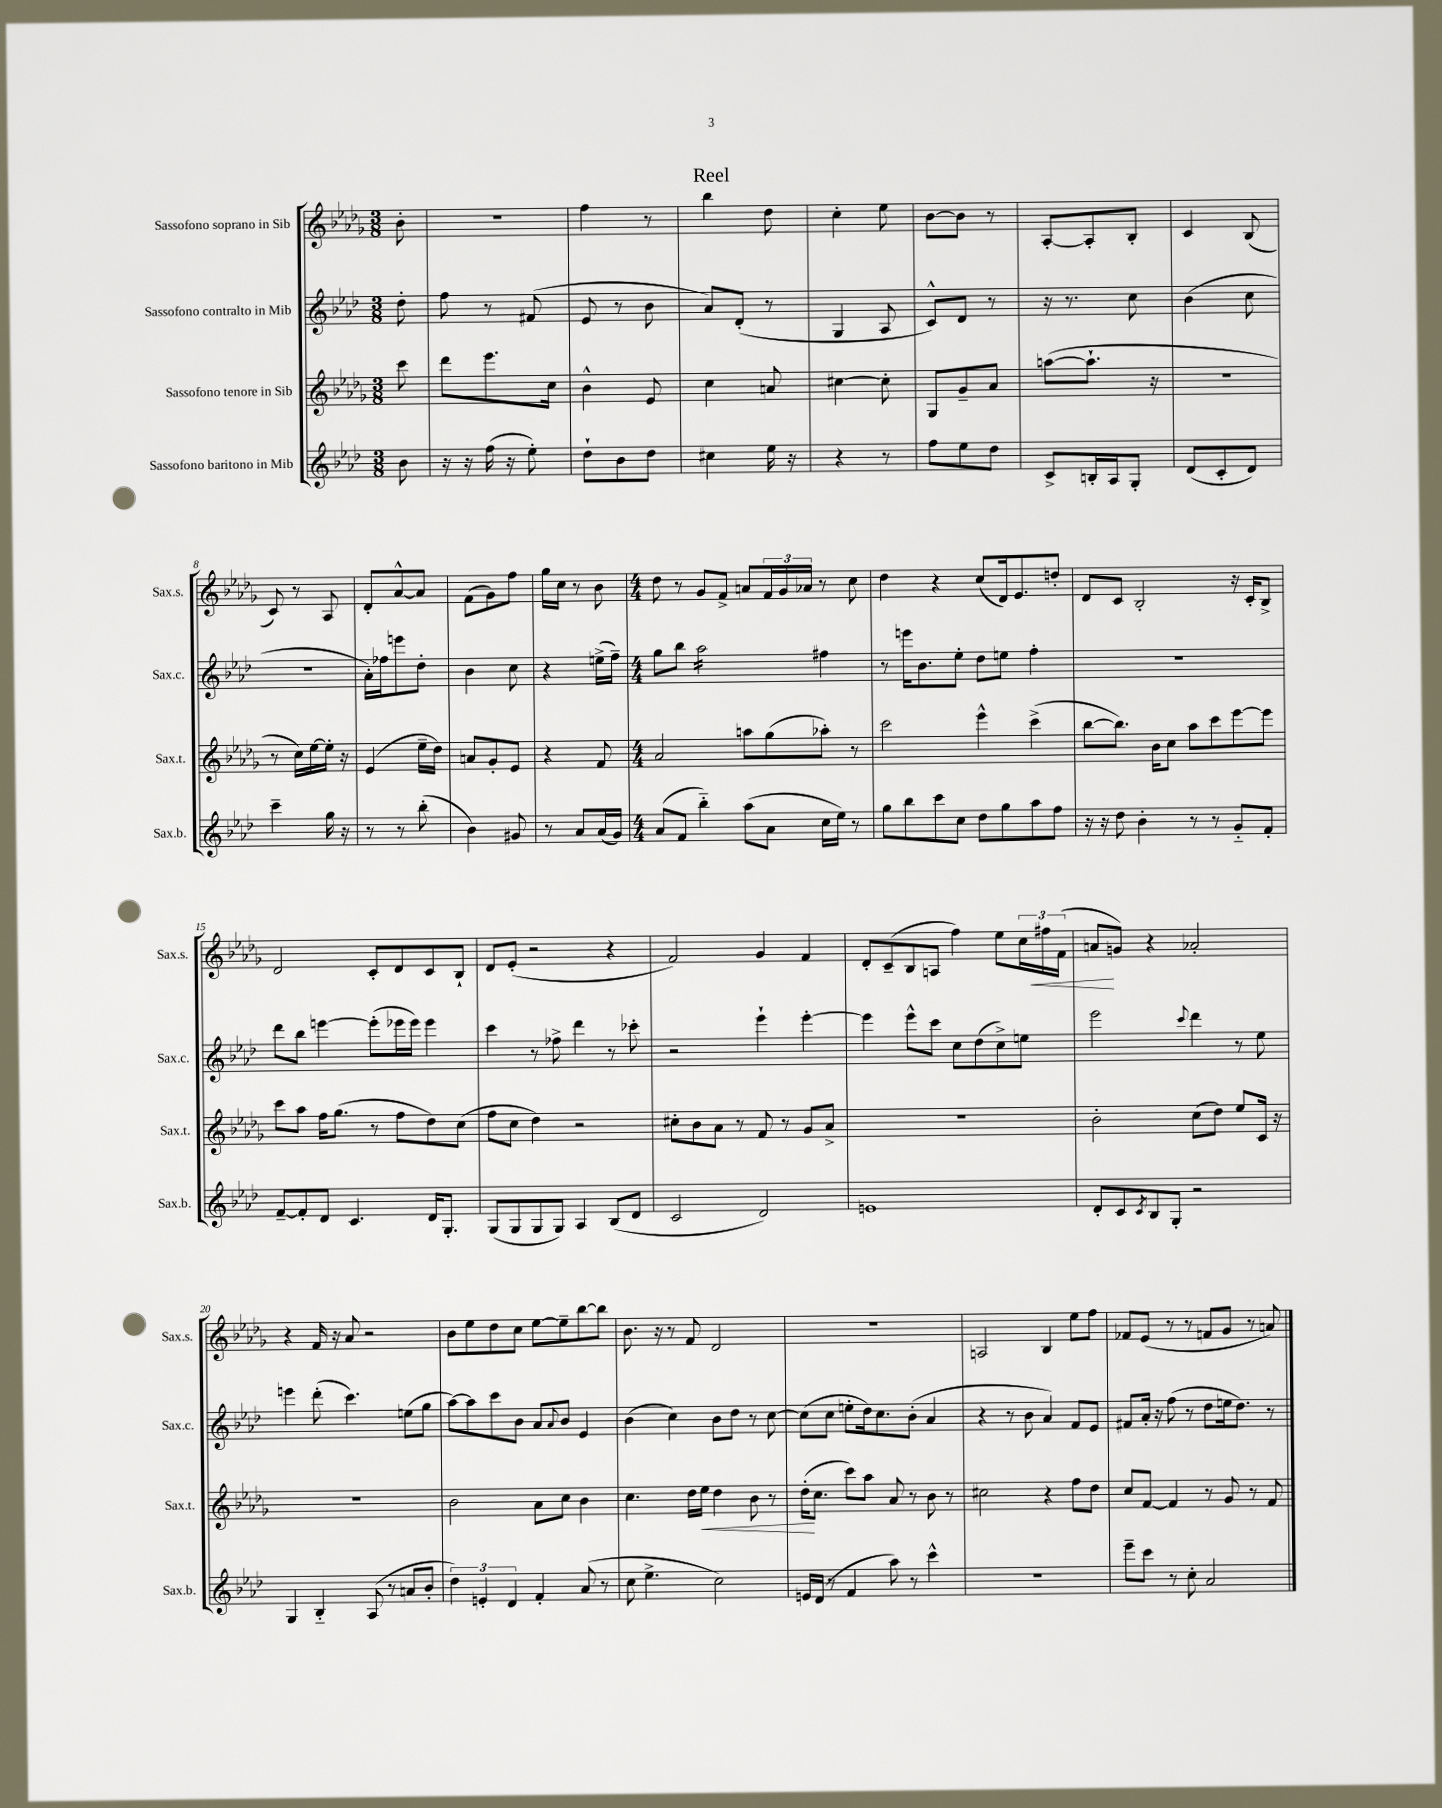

**kern	**kern	**kern	**kern
*staff4	*staff3	*staff2	*staff1
*clefG2	*clefG2	*clefG2	*clefG2
*k[b-e-a-d-]	*k[b-e-a-d-g-]	*k[b-e-a-d-]	*k[b-e-a-d-g-]
*M3/8	*M3/8	*M3/8	*M3/8
8b-	8ccc	8dd-'	8b-'
=	=	=	=
16r	8ddd-	8ff	4.r
16r	.	.	.
(16ff	8.eee-	8r	.
16r	.	.	.
8ee-')	.	(8f#	.
.	16cc	.	.
=	=	=	=
8dd-`	4b-^^	8e-	4ff
8b-	.	8r	.
8dd-	8e-	8b-	8r
=	=	=	=
4cc#	4cc	8a-)	4bb-
.	.	(8d-'	.
16ee-	8a	8r	8dd-
16r	.	.	.
=	=	=	=
4r	[4cc#	4G	4cc'
8r	8cc#']	8A-	8ee-
=	=	=	=
8ff	8G-	8c^^)	[8b-
8ee-	8g-~	8d-	8b-]
8dd-	8a-	8r	8r
=	=	=	=
8c^	([8aa	16r	[8A-'
.	.	8.r	.
16B'	8.aa`]	.	8A-']
16A-	.	.	.
8G'	.	8cc	8B-'
.	16r	.	.
=	=	=	=
(8d-	4.r	(4b-	4c
8c'	.	.	.
8d-)	.	8cc	(8B-
=	=	=	=
4ccc~	8r	4.r	8c)
.	16cc)	.	8r
.	[16ee-	.	.
16gg	16ee-']	.	8A-
16r	16r	.	.
=	=	=	=
8r	(4e-	16a-')	8d-'
.	.	16ff-	.
8r	.	8eee	[8a-^^
(8bb-'	16ee-~	8dd-'	8a-]
.	16dd-)	.	.
=	=	=	=
4b-)	8a	4b-	(8f
.	8g-'	.	8g-)
8g#	8e-	8cc	8ff
=	=	=	=
8r	4r	4r	16gg-
.	.	.	16cc
8a-	.	.	8r
(16a-	8f	(16ee^	8b-
16g)	.	16ff~)	.
=	=	=	=
*M4/4	*M4/4	*M4/4	*M4/4
(8a-	2a-	8gg	8dd-
8f	.	8bb-	8r
4bb-'~)	.	2aa-	8g-
.	.	.	8f^
(8aa-	8aa	.	8a
8a-	(8gg-	.	24f
.	.	.	24g-
.	.	.	24a-
16cc	8aa-')	4ff#	8r
16ee-)	.	.	.
8r	8r	.	8cc
=	=	=	=
8gg	2ccc	8r	4dd-
8bb-	.	16eee	.
.	.	8.b-	.
8ccc	.	.	4r
8cc	.	8ee-'	.
8dd-	4eee-^^	8dd-	(8cc
8gg	.	8ee	16d-)
.	.	.	8.e-
8aa-	(4ccc^	4ff'	.
8ff	.	.	8dd'
=	=	=	=
16r	[8bb-	1r	8d-
16r	.	.	.
8dd-	8.bb-])	.	8c
4b-'	.	.	2B-'
.	16b-	.	.
.	8cc	.	.
8r	8aa-	.	.
8r	8ccc	.	.
8g'~	[8eee-	.	16r
.	.	.	16c'
8f'	8eee-]	.	8B-^
=	=	=	=
[8f~	8ccc	8ddd-	2d-
8f']	8aa-	8bb-	.
8d-	16ff	[4eee	.
.	(8.gg-	.	.
4.c	.	.	.
.	8r	(8eee']	8c'
.	8ff	16eee-	8d-
.	.	16eee-)	.
16d-	8dd-)	4eee-	8c
8.G'	.	.	.
.	(8cc	.	8B-`
=	=	=	=
(8G	8ff	4ccc	8d-
8G	8cc	.	(8e-'
8G	4dd-)	8r	2r
8G)	.	8ff-^	.
4A-	2r	4ddd-	.
(8B-	.	8r	4r
8d-	.	8ccc-'	.
=	=	=	=
2c	8cc#'	2r	2f)
.	8b-	.	.
.	8a-	.	.
.	8r	.	.
2d-)	8f	4eee-`	4g-
.	8r	.	.
.	8g-	[4eee-'	4f
.	8a-^	.	.
=	=	=	=
1e	1r	4eee-]	8d-'
.	.	.	(8c~
.	.	8eee-^^	8B-
.	.	8ccc	8A
.	.	8cc	4ff)
.	.	(8dd-	.
.	.	8cc^)	8ee-
.	.	8ee	24cc
.	.	.	24ff#
.	.	.	(24f
=	=	=	=
8d-'	2b-'	2eee-	8a
8c	.	.	8g)
8qc	.	.	.
8B-	.	.	4r
8G'	.	.	.
.	.	8qqccc	.
2r	(8cc	4ddd-	2a-'
.	8dd-)	.	.
.	8ee-	8r	.
.	16c	8ee-	.
.	16r	.	.
=	=	=	=
4G	1r	4eee	4r
4B-'~	.	(8ddd-'	16f
.	.	.	16r
.	.	4.ccc)	8a-
(8A-	.	.	2r
8r	.	.	.
8a	.	(8ee	.
8b-'	.	8gg	.
=	=	=	=
6dd-)	2b-	[8aa-)	8b-
.	.	8aa-]	8ee-
6e'	.	.	.
.	.	8ccc	8dd-
6d-	.	.	.
.	.	8b-	8cc
4f'	8a-	8a-	[8ee-
.	.	8qqa-	.
.	8cc	8b-	8ee-~]
(8a-	4b-	4e-	[8bb-
8r	.	.	8bb-]
=	=	=	=
8cc	4.cc	(4b-	8.b-
4.ee-^	.	.	.
.	.	.	16r
.	.	4cc)	8r
.	16dd-	.	8f
.	16ee-	.	.
2cc)	4dd-	8b-	2d-
.	.	8dd-	.
.	8b-	8r	.
.	8r	[8cc	.
=	=	=	=
16e	(16dd-'	(8cc]	1r
(16d-	8.cc	.	.
8r	.	8cc	.
4f	8ccc)	8ee'	.
.	8aa-	16dd-)	.
.	.	8.cc	.
8aa-)	8a-	.	.
8r	8r	(8b-'	.
4ccc^^	8b-	4a-	.
.	8r	.	.
=	=	=	=
1r	2cc#	4r	2A
.	.	8r	.
.	.	8b-	.
.	4r	4a-)	4B-
.	8ff	8f	8ee-
.	8dd-	8e-	8ff
=	=	=	=
8eee-~	8cc	8f#	8f-
8ccc	[8f	16a-'	(8e-
.	.	16r	.
8r	4f]	(8ff	8r
8cc'	.	8r	8r
2a-	8r	8dd-	8f
.	8g-	16ee	8g-
.	.	8.dd-)	.
.	8r	.	8r
.	8f	8r	8a)
==	==	==	==
*-	*-	*-	*-
